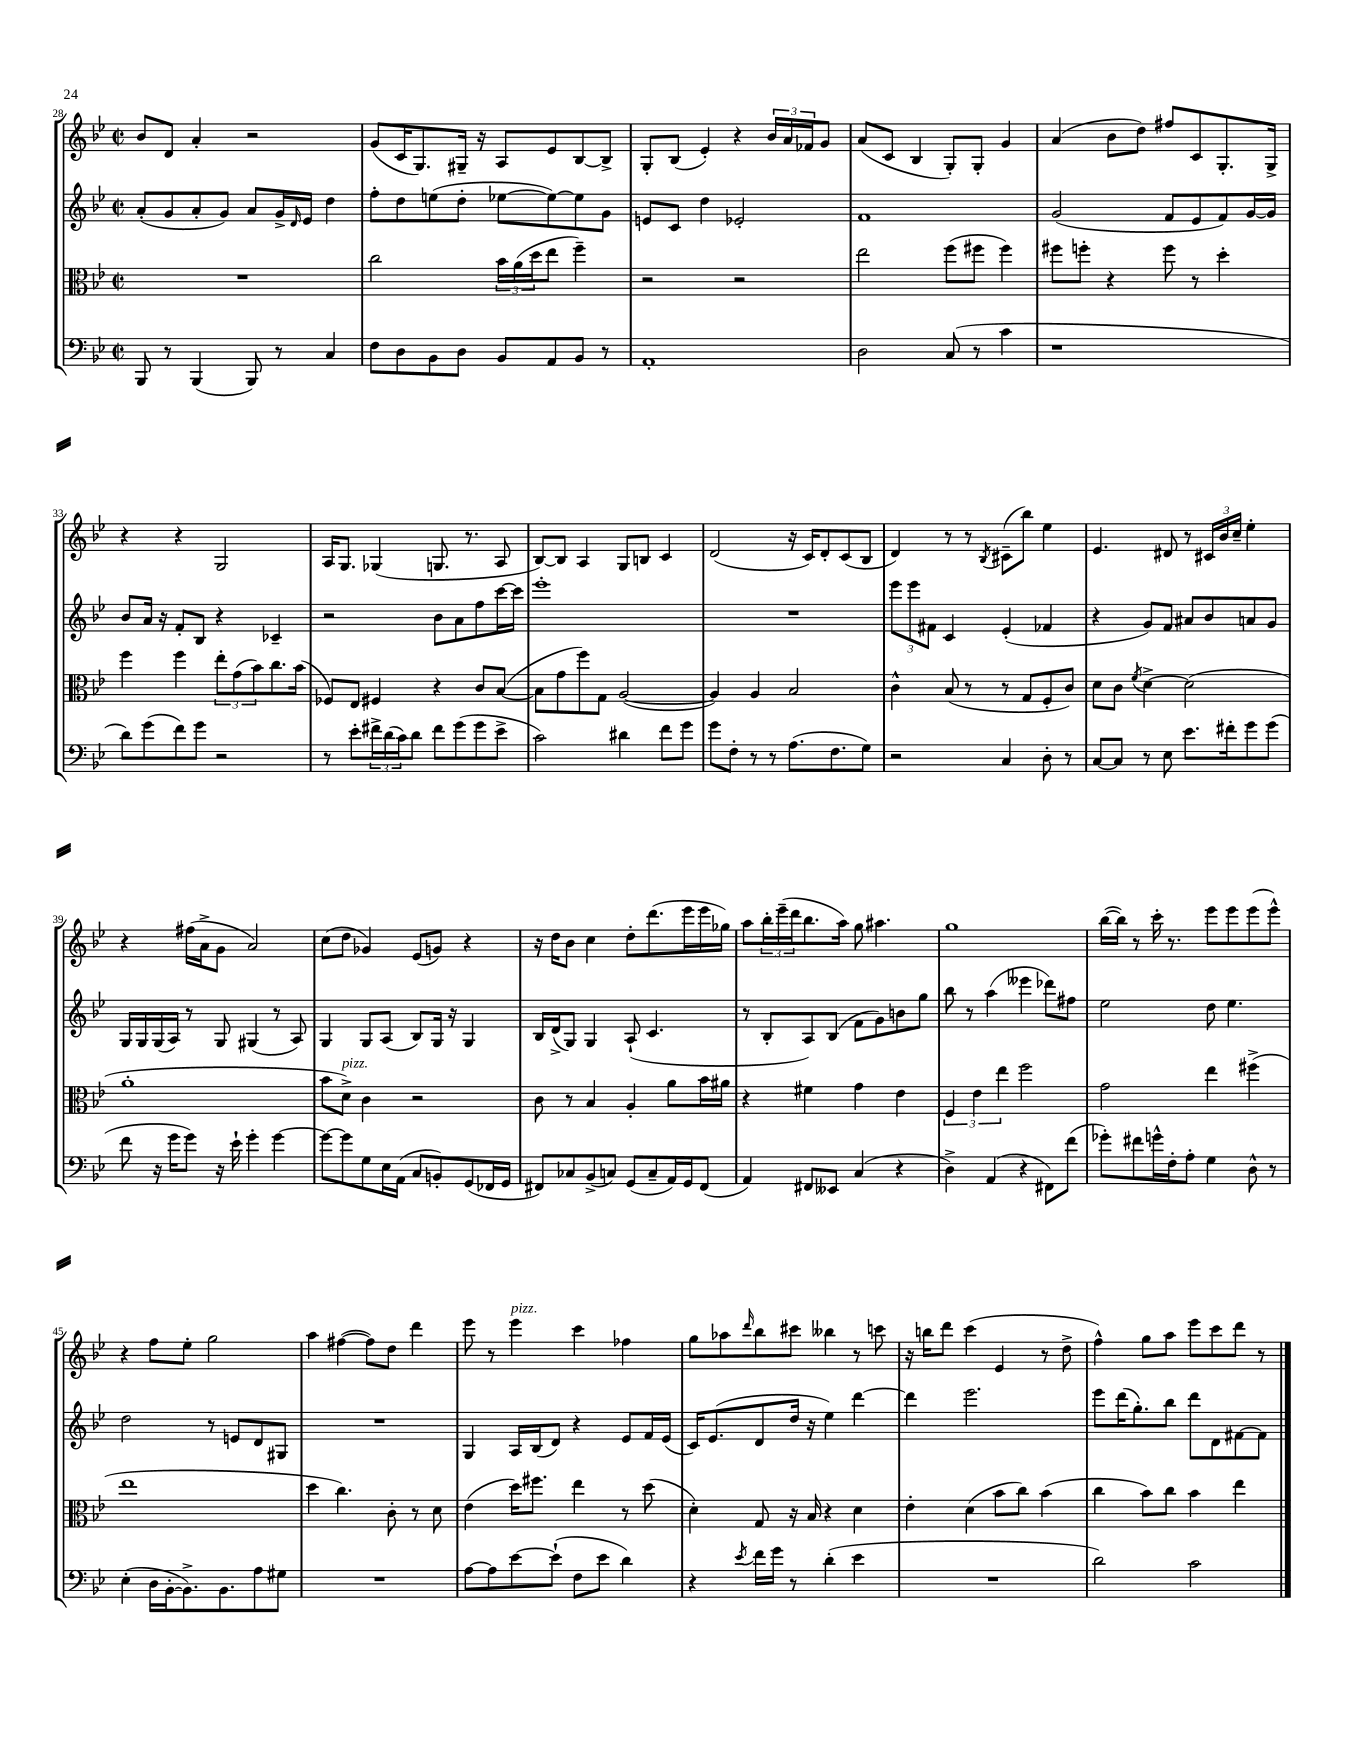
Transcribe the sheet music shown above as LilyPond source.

<<
\new StaffGroup <<
\new Staff = "s0" {
    \clef treble \key bes \major \defaultTimeSignature \time 2/2
    bes'8 d'8 a'4-. r2 |
    g'8( c'16 g8.) gis16-- r16 a8 ees'8 bes8~ bes8-> |
    g8-. bes8( ees'4-.) r4 \tuplet 3/2 { bes'16 a'16 fes'16 } g'8 |
    a'8( c'8 bes4 g8-.) g8-. g'4 |
    a'4( bes'8 d''8) fis''8 c'8 g8.-. g16-> |
    r4 r4 g2 |
    a16 g8. ges4( g8. r8. a8 |
    bes8~) bes8 a4 g8 b8 c'4 |
    d'2( r16 c'16) d'8-. c'8( bes8 |
    d'4) r8 r8 \acciaccatura { bes8 } cis'8--( bes''8) ees''4 |
    ees'4. dis'8 r8 \tuplet 3/2 { cis'16 bes'16 c''16-- } ees''4-. |
    r4 fis''16( a'16-> g'8 a'2) |
    c''8( d''8 ges'4) ees'8( g'8) r4 |
    r16 d''16 bes'8 c''4 d''8-. d'''8.( ees'''16 ees'''16 ges''16) |
    a''8 \tuplet 3/2 { bes''16-. ees'''16--( d'''16 } bes''8. a''16) g''8 ais''4. |
    g''1 |
    bes''16~( bes''16) r8 c'''16-. r8. ees'''8 ees'''8 ees'''8( ees'''8-^) |
    r4 f''8 ees''8-. g''2 |
    a''4 fis''4~( fis''8) d''8 d'''4 |
    ees'''8 r8 ees'''4^\markup { \italic "pizz." } c'''4 fes''4 |
    g''8 aes''8 \grace { d'''16 } bes''8 cis'''8 beses''4 r8 c'''8 |
    r16 b''16 d'''8 c'''4( ees'4 r8 d''8-> |
    f''4-^) g''8 a''8 ees'''8 c'''8 d'''8 r8 \bar "|." |
}
\new Staff = "s1" {
    \clef treble \key bes \major \defaultTimeSignature \time 2/2
    a'8-.( g'8 a'8-. g'8) a'8 g'16-> \grace { d'16 } ees'16 d''4 |
    f''8-. d''8 e''8( d''8-. ees''8~ ees''8~) ees''8 g'8 |
    e'8 c'8 d''4 ees'2-. |
    f'1 |
    g'2( f'8 ees'8 f'8) g'16~ g'16 |
    bes'8 a'16 r16 f'8-. bes8 r4 ces'4-- |
    r2 bes'8 a'8 f''8 c'''16~ c'''16 |
    ees'''1-. |
    R1 |
    \tuplet 3/2 { ees'''8 ees'''8 fis'8 } c'4 ees'4-.( fes'4 |
    r4 g'8) f'8 ais'8 bes'8 a'8 g'8 |
    g16 g16 g16( a16) r8 g8 gis4( r8 a8) |
    g4 g8 a8( bes8) g16 r16 g4 |
    bes16 d'16->( g8) g4 a8-!( c'4. |
    r8 bes8-. a8) bes8( f'8 g'8) b'8 g''8 |
    bes''8 r8 a''4( eeses'''4 des'''8) fis''8 |
    ees''2 d''8 ees''4. |
    d''2 r8 e'8 d'8 gis8 |
    R1 |
    g4 a16 bes16( d'8) r4 ees'8 f'16 ees'16( |
    c'16) ees'8.( d'8 d''16 r16 ees''4) d'''4~ |
    d'''4 ees'''2. |
    ees'''8 d'''16( g''8.-.) bes''8 d'''8 d'8 fis'8~ fis'8 \bar "|." |
}
\new Staff = "s2" {
    \clef alto \key bes \major \defaultTimeSignature \time 2/2
    R1 |
    c''2 \tuplet 3/2 { bes'16 a'16( d''16 } ees''8 f''4--) |
    r2 r2 |
    ees''2 f''8( fis''8 fis''4) |
    fis''8 f''8-. r4 f''8 r8 d''4-. |
    f''4 f''4 \tuplet 3/2 { ees''8-. g'8( bes'8) } c''8. bes'16( |
    fes8) ees8 fis4 r4 c'8 bes8~( |
    bes8 g'8 f''8) g8 a2~( |
    a4) a4 bes2 |
    c'4-^ bes8( r8 r8 g8 f8-. c'8) |
    d'8 c'8 \acciaccatura { f'8 } d'4~-> d'2( |
    a'1-. |
    bes'8 d'8->^\markup { \italic "pizz." }) c'4 r2 |
    c'8 r8 bes4 a4-. a'8 bes'16 ais'16 |
    r4 fis'4 g'4 ees'4 |
    \tuplet 3/2 { f4 ees'4 ees''4 } f''2 |
    g'2 ees''4 fis''4->( |
    ees''1 |
    d''4 c''4.) c'8-. r8 d'8 |
    ees'4( d''16) fis''8. ees''4 r8 d''8( |
    d'4-.) g8 r16 bes16 r4 d'4 |
    ees'4-. d'4( bes'8 c''8) bes'4( |
    c''4 bes'8) c''8 bes'4 ees''4 \bar "|." |
}
\new Staff = "s3" {
    \clef bass \key bes \major \defaultTimeSignature \time 2/2
    bes,,8 r8 bes,,4( bes,,8) r8 c4 |
    f8 d8 bes,8 d8 bes,8 a,8 bes,8 r8 |
    a,1-. |
    d2 c8( r8 c'4 |
    r1 |
    d'8) g'8( f'8) g'8 r2 |
    r8 ees'8-. \tuplet 3/2 { fis'16-> d'16( c'16) } d'8 fis'8 g'8( g'8 ees'8-> |
    c'2) dis'4 f'8 g'8 |
    g'8 f8-. r8 r8 a8.( f8. g8) |
    r2 c4 d8-. r8 |
    c8~ c8 r8 ees8 ees'8. fis'16-. g'8 g'8( |
    f'8 r16 g'16 g'8) r16 ees'16-! g'4-. g'4~ |
    g'8~ g'8 g8 ees16 a,16( c8 b,8-.) g,8( fes,16 g,16 |
    fis,8) ces8 bes,8->( c8) g,8( c8-- a,16) g,16 fis,8( |
    a,4) fis,8 eeses,8 c4( r4 |
    d4->) a,4( r4 fis,8) f'8( |
    ges'8-.) fis'8 g'16-^ f16-. a8-. g4 d8-^ r8 |
    ees4-.( d16 bes,16~-. bes,8.->) bes,8. a8 gis8 |
    R1 |
    a8~ a8 ees'8~ ees'8-!( f8 ees'8 d'4) |
    r4 \acciaccatura { ees'8 } f'16 g'16 r8 d'4-.( ees'4 |
    R1 |
    d'2) c'2 \bar "|." |
}
>>
>>
\layout { \context { \Score currentBarNumber = #28 } }
